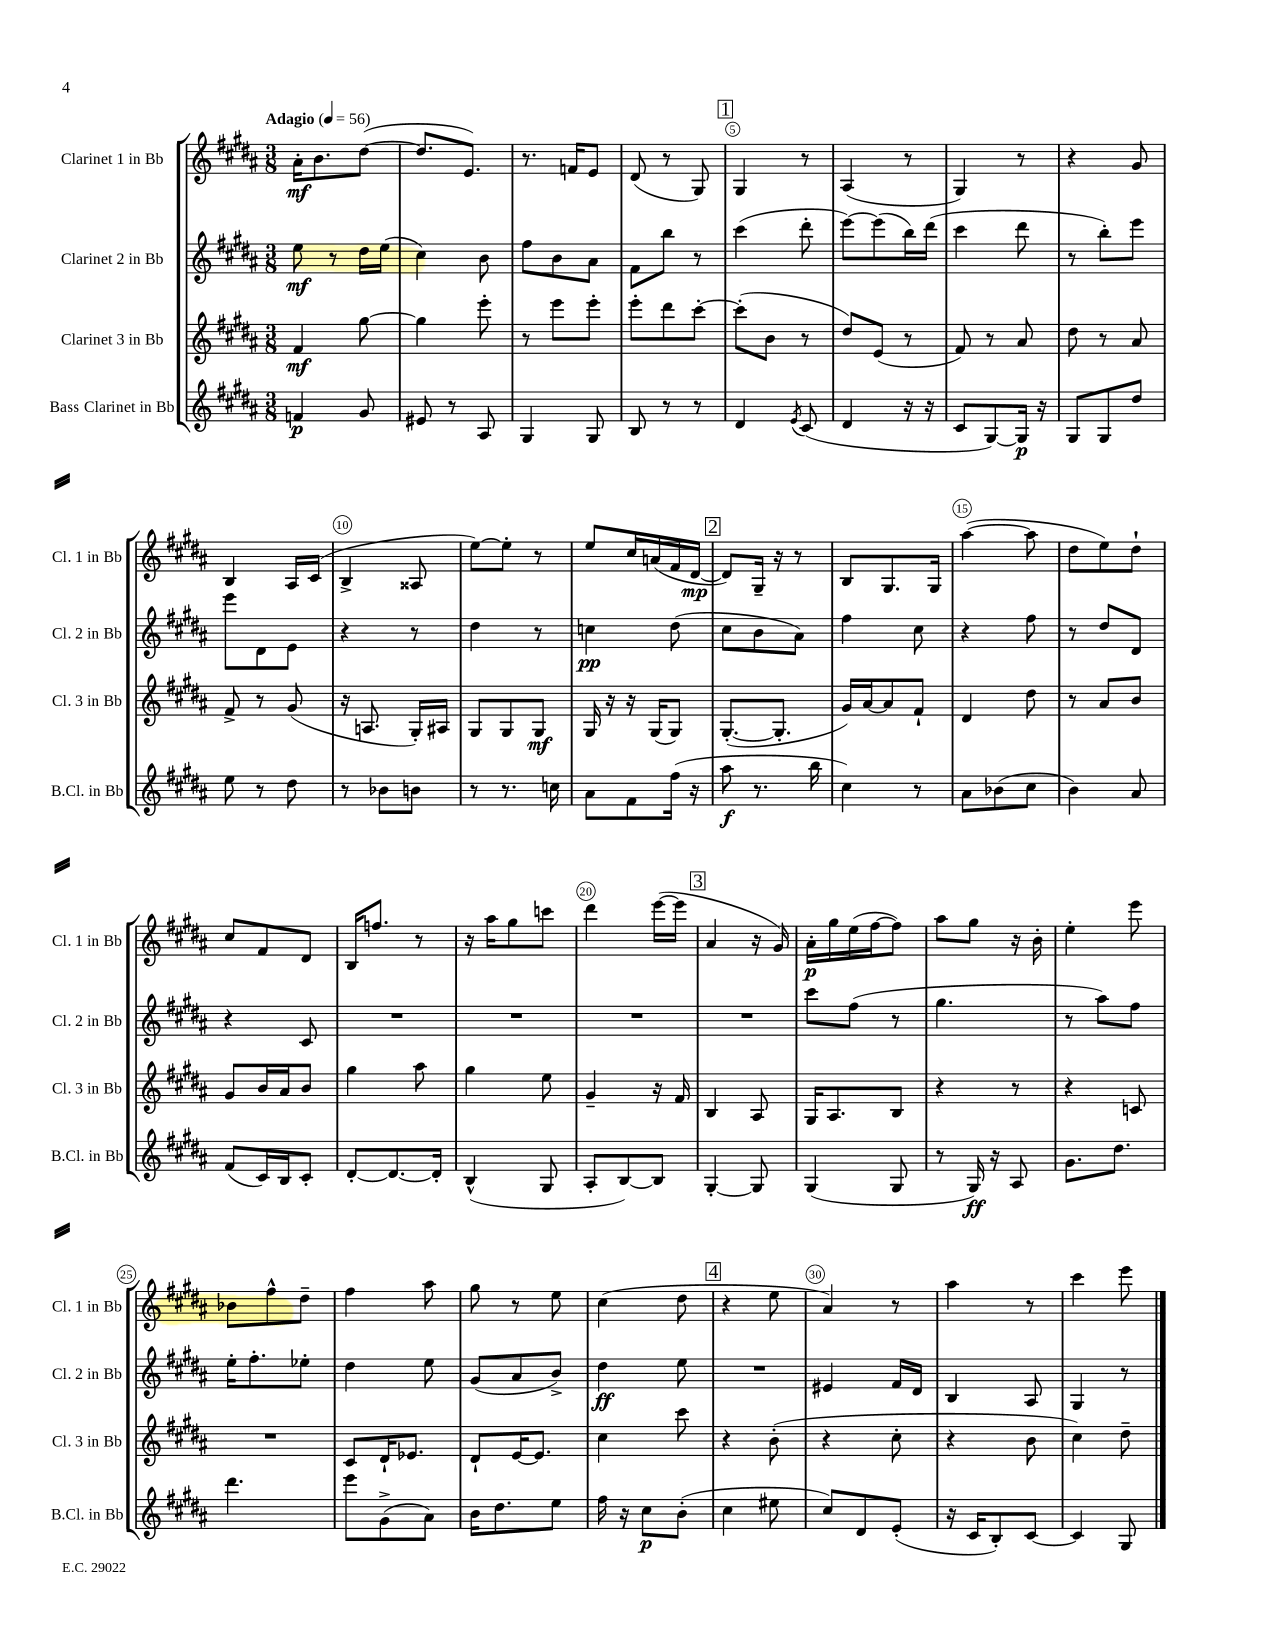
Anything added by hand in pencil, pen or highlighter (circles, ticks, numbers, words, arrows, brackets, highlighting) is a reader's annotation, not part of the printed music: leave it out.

**kern	**kern	**kern	**kern
*staff4	*staff3	*staff2	*staff1
*clefG2	*clefG2	*clefG2	*clefG2
*k[f#c#g#d#a#]	*k[f#c#g#d#a#]	*k[f#c#g#d#a#]	*k[f#c#g#d#a#]
*M3/8	*M3/8	*M3/8	*M3/8
*MM56	*MM56	*MM56	*MM56
4f	4f#	8ee	16a#'
.	.	.	8.b
.	.	8r	.
8g#	[8gg#	16dd#	([8dd#
.	.	(16ee	.
=	=	=	=
8e#	4gg#]	4cc#)	8.dd#]
8r	.	.	.
.	.	.	8.e)
8A#	8eee'	8b	.
=	=	=	=
4G#	8r	8ff#	8.r
.	8eee	8b	.
.	.	.	16f
8G#	8eee'	8a#	8e
=	=	=	=
8B	8eee'	8f#	(8d#
8r	8ddd#	8bb	8r
8r	[8ccc#'	8r	8G#)
=	=	=	=
4d#	(8ccc#']	(4ccc#	4G#
.	8b	.	.
8qe	.	.	.
(8c#	8r	8ddd#'	8r
=	=	=	=
4d#	8dd#)	[8eee)	(4A#
.	(8e	(8eee]	.
16r	8r	16bb)	8r
16r	.	(16ddd#	.
=	=	=	=
8c#	8f#)	4ccc#	4G#)
[8G#)	8r	.	.
16G#]	8a#	8ddd#	8r
16r	.	.	.
=	=	=	=
8G#	8dd#	8r	4r
8G#	8r	8bb')	.
8dd#	8a#	8eee	8g#
=	=	=	=
8ee	8f#^	8eee	4B
8r	8r	8d#	.
8dd#	(8g#	8e	16A#
.	.	.	(16c#
=	=	=	=
8r	16r	4r	4B^
.	8.A	.	.
8b-	.	.	.
8b	16G#')	8r	8A##
.	16A#	.	.
=	=	=	=
8r	8G#	4dd#	[8ee)
8.r	8G#	.	8ee']
.	8G#	8r	8r
16cc	.	.	.
=	=	=	=
8a#	16G#	4cc	8ee
.	16r	.	.
8f#	16r	.	16cc#
.	(16G#	.	(16a
(16ff#	8G#)	(8dd#	16f#
16r	.	.	[16d#
=	=	=	=
8aa#	([8.G#'	8cc#	8d#])
8.r	.	8b	16G#~
.	8.G#']	.	16r
.	.	8a#)	8r
16bb	.	.	.
=	=	=	=
4cc#)	16g#)	4ff#	8B
.	[16a#	.	.
.	8a#]	.	8.G#
8r	8f#`	8cc#	.
.	.	.	16G#
=	=	=	=
8a#	4d#	4r	([4aa#
(8b-	.	.	.
8cc#	8dd#	8ff#	8aa#]
=	=	=	=
4b)	8r	8r	8dd#
.	8a#	8dd#	8ee)
8a#	8b	8d#	8dd#`
=	=	=	=
(8f#	8g#	4r	8cc#
16c#)	16b	.	8f#
16B	16a#	.	.
8c#'	8b	8c#	8d#
=	=	=	=
[8d#'	4gg#	4.r	16B
.	.	.	8.ff
8.d#_	.	.	.
.	8aa#	.	8r
16d#']	.	.	.
=	=	=	=
(4B^^	4gg#	4.r	16r
.	.	.	16aa#
.	.	.	8gg#
8G#	8ee	.	8ccc
=	=	=	=
8A#'	4g#~	4.r	4ddd#
[8B)	.	.	.
8B]	16r	.	([16eee
.	16f#	.	16eee]
=	=	=	=
[4G#'	4B	4.r	4a#
8G#]	8A#	.	16r
.	.	.	16g#)
=	=	=	=
(4G#	16G#	8ccc#	16a#'
.	8.A#	.	16gg#
.	.	(8ff#	(16ee
.	.	.	[16ff#
8G#	8B	8r	8ff#])
=	=	=	=
8r	4r	4.gg#	8aa#
16G#)	.	.	8gg#
16r	.	.	.
8A#	8r	.	16r
.	.	.	16b'
=	=	=	=
8.g#	4r	8r	4ee'
.	.	8aa#)	.
8.dd#	.	.	.
.	8c	8ff#	8eee
=	=	=	=
4.ddd#	4.r	16ee'	8b-
.	.	8.ff#'	.
.	.	.	8ff#^^
.	.	8ee-'	8dd#~
=	=	=	=
8eee	8c#	4dd#	4ff#
(8g#^	16d#`	.	.
.	8.e-	.	.
8a#)	.	8ee	8aa#
=	=	=	=
16b	8d#`	(8g#	8gg#
8.dd#	.	.	.
.	[16e	8a#	8r
.	8.e]	.	.
8ee	.	8b^)	8ee
=	=	=	=
16ff#	4cc#	4dd#	(4cc#
16r	.	.	.
8cc#	.	.	.
(8b'	8ccc#	8ee	8dd#
=	=	=	=
4cc#	4r	4.r	4r
8ee#	(8b'	.	8ee
=	=	=	=
8cc#)	4r	4e#	4a#)
8d#	.	.	.
(8e'	8cc#'	16f#	8r
.	.	16d#	.
=	=	=	=
16r	4r	4B	4aa#
16c#	.	.	.
8B')	.	.	.
[8c#	8b	8A#	8r
=	=	=	=
4c#]	4cc#)	4G#	4ccc#
8G#	8dd#~	8r	8eee
==	==	==	==
*-	*-	*-	*-
